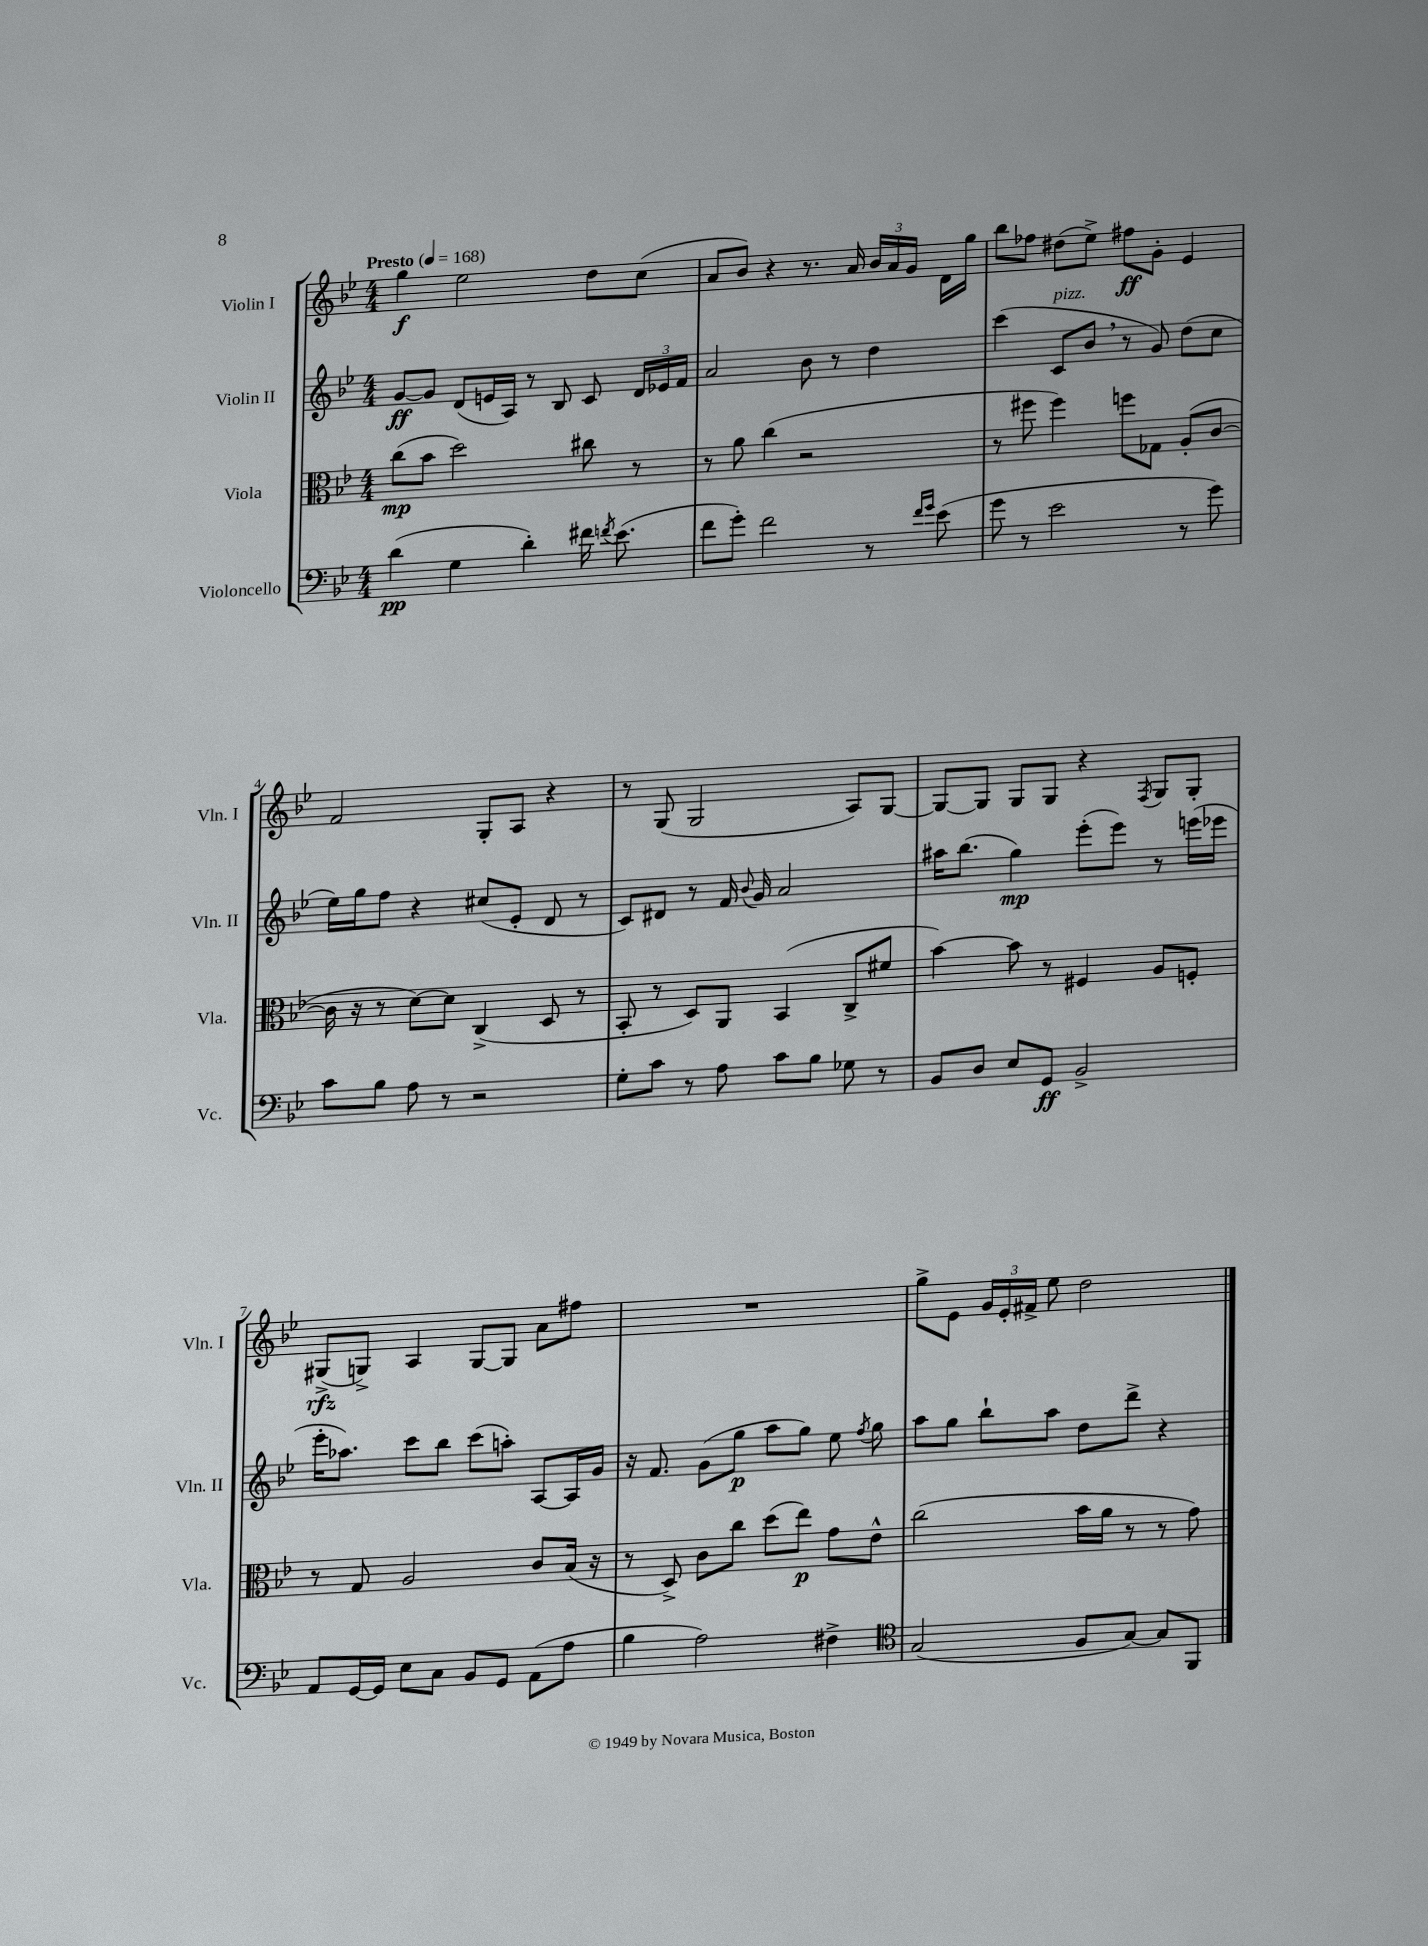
<<
\new StaffGroup <<
\new Staff = "s0" \with { instrumentName = "Violin I" shortInstrumentName = "Vln. I" } {
    \clef treble \key bes \major \numericTimeSignature \time 4/4 \tempo "Presto" 4 = 168
    \autoBeamOff g''4\f ees''2 d''8[ c''8]( |
    a'8[ bes'8]) r4 r8. a'16 \tuplet 3/2 { bes'16[ a'16 g'16] } d'16[ g''16] |
    bes''8[ fes''8] dis''8[( ees''8]->) fis''8[\ff g'8]-. ees'4 |
    f'2 g8[-. a8] r4 |
    r8 g8( g2 a8[) g8]~ |
    g8[~ g8] g8[ g8] r4 \acciaccatura { f8 } g8[ g8]-. |
    gis8[->\rfz( g8]->) a4 g8[~ g8] a'8[ fis''8] |
    R1 |
    g''8[-> ees'8] \tuplet 3/2 { g'16[ ees'16-. fis'16]-> } ees''8 d''2 \bar "|." |
}
\new Staff = "s1" \with { instrumentName = "Violin II" shortInstrumentName = "Vln. II" } {
    \clef treble \key bes \major \numericTimeSignature \time 4/4
    \autoBeamOff g'8[~\ff g'8] d'8[( e'16 a16]) r8 bes8 c'8 \tuplet 3/2 { d'16[ ees'16 f'16] } |
    a'2 bes'8 r8 d''4 |
    c'''4( c'8[^\markup { \italic "pizz." } bes'8] \breathe r8 g'8) d''8[( c''8] |
    ees''16[) g''16 f''8] r4 cis''8[( ees'8]-. d'8 r8 |
    c'8[) dis'8] r8 f'16 \appoggiatura { bes'8 } g'16 a'2 |
    ais''16[ bes''8.]( g''4\mp) ees'''8[-.( ees'''8]) r8 e'''16[( ees'''16] |
    ees'''16[-. aes''8.]) c'''8[ bes''8] c'''8[( a''8]-.) a8[~ a16 g'16] |
    r16 f'8. g'8[( g''8]\p a''8[ g''8]) ees''8 \acciaccatura { f''8 } g''8 |
    a''8[ g''8] bes''8[-! a''8] d''8[ d'''8]-> r4 \bar "|." |
}
\new Staff = "s2" \with { instrumentName = "Viola" shortInstrumentName = "Vla." } {
    \clef alto \key bes \major \numericTimeSignature \time 4/4
    \autoBeamOff c''8[\mp( bes'8] d''2) cis''8 r8 |
    r8 a'8 c''4( r2 |
    r8 fis''8 fis''4) f''8[ ges8] a8[-.( c'8]~ |
    c'16 r16 r8 d'8[~) d'8] c4->( d8 r8 |
    bes,8-. r8 d8[) a,8] bes,4( c8[-> fis'8] |
    bes'4~) bes'8 r8 fis4 a8[ f8]-. |
    r8 g8 a2 c'8[ bes16]( r16 |
    r8 d8->) c'8[ c''8] d''8[( ees''8]\p) g'8[ ees'8]-^ |
    c''2( bes'16[ a'16] r8 r8 g'8) \bar "|." |
}
\new Staff = "s3" \with { instrumentName = "Violoncello" shortInstrumentName = "Vc." } {
    \clef bass \key bes \major \numericTimeSignature \time 4/4
    \autoBeamOff d'4\pp( g4 d'4-.) fis'16 \acciaccatura { f'8 } ees'8.( |
    f'8[ g'8]-.) f'2 r8 \grace { f'16[ g'16] } ees'8( |
    g'8 r8 ees'2 r8 g'8) |
    c'8[ bes8] a8 r8 r2 |
    g8[-. c'8] r8 a8 c'8[ bes8] ges8 r8 |
    bes,8[ d8] ees8[ g,8]\ff bes,2-> |
    a,8[ g,16~ g,16] ees8[ c8] bes,8[ g,8] a,8[( a8] |
    bes4 a2) fis4-> |
    \clef tenor g2( f8[ g8]~) g8[ f,8] \bar "|." |
}
>>
>>
